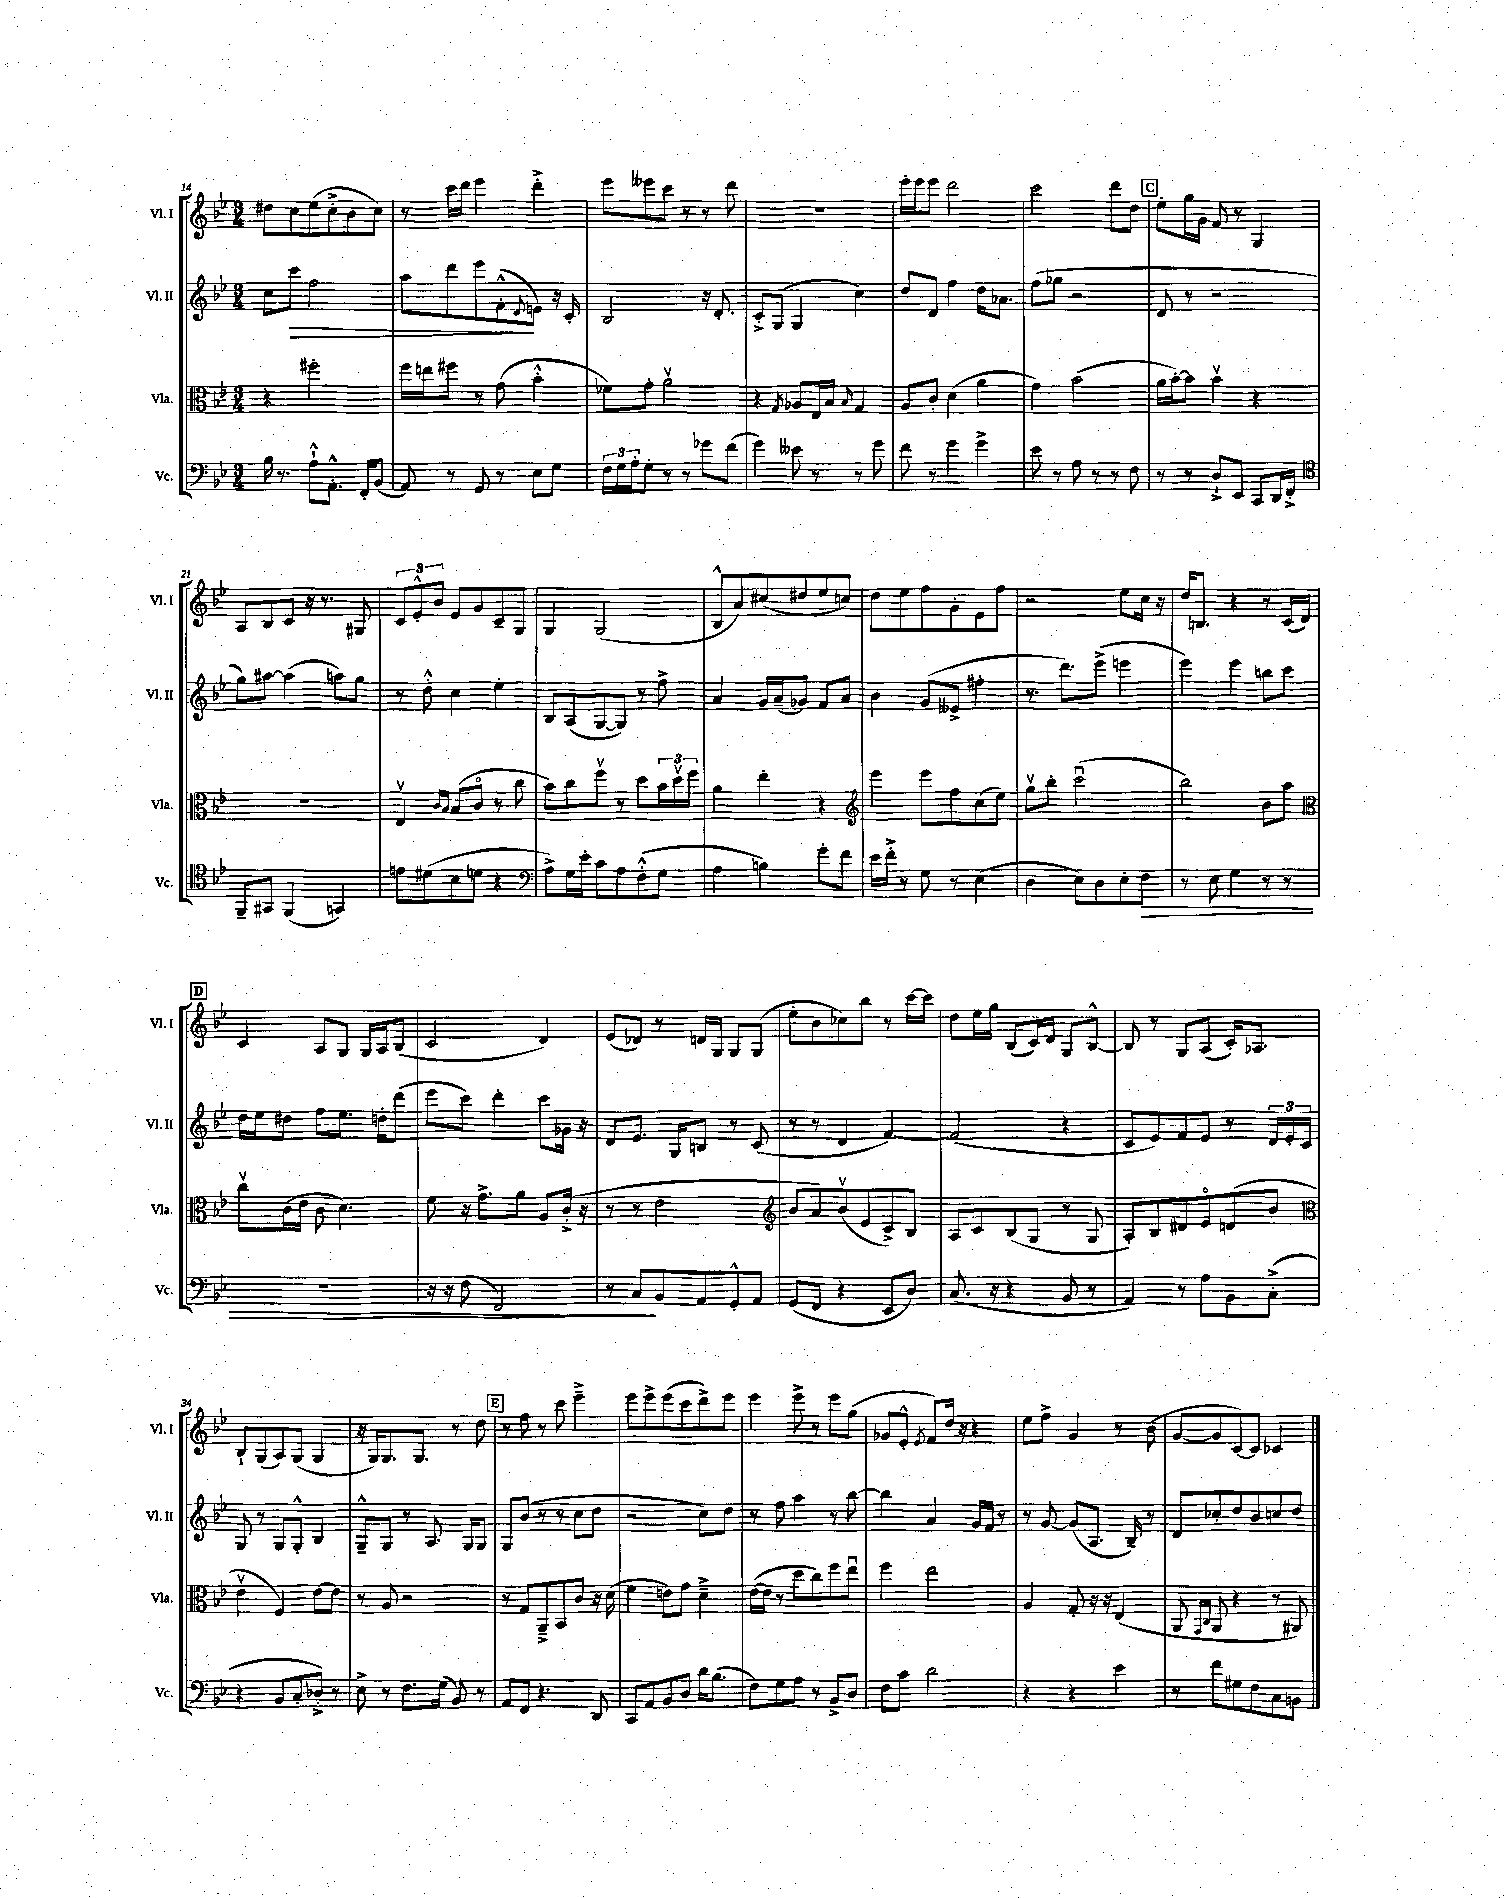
<<
\new StaffGroup <<
\new Staff = "s0" \with { instrumentName = "Vl. I" shortInstrumentName = "Vl. I" } {
    \clef treble \key bes \major \numericTimeSignature \time 3/4
    dis''8 c''8 ees''8( c''8-.-> bes'8 c''8) |
    r8 c'''16 d'''16 ees'''4 d'''4-.-> |
    ees'''8 eeses'''8 c'''8 r8 r8 d'''8 |
    R2. |
    ees'''16-. ees'''16 ees'''8 d'''2 |
    c'''2 d'''8 d''8 |
    \mark \markup { \box "C" } ees''8-. g''16 g'16 f'8 r8 g4 |
    a8 bes8 c'8 r16 r8. gis8 |
    \tuplet 3/2 { c'8 ees'8-.-^ bes'8 } ees'8 g'8 c'8-- g8 |
    g4 g2( |
    bes8-^ a'8) cis''8( dis''8 ees''8 c''8) |
    d''8 ees''8 f''8 g'8-. ees'8 f''8 |
    r2 ees''8 c''16 r16 |
    d''16 b8. r4 r8 c'16( d'16) |
    \mark \markup { \box "D" } c'4 a8 g8 g16 a16 bes8( |
    c'2 d'4) |
    ees'8( des'8) r8 d'16 g16 g8 g8( |
    ees''8-. bes'8 ces''8) bes''8 r8 c'''16~ c'''16 |
    d''8 ees''16 g''16 bes8( c'16) d'16 g8 bes8~-^ |
    bes8 r8 g8 a8( c'16-.) aes8. |
    bes8-! g8( a8) g8( g4 |
    r16 g16) g8. g8. r8 d''8 |
    \mark \markup { \box "E" } r8 f''8 r8 c'''8 ees'''4---> |
    ees'''8 ees'''8-> ees'''8( c'''8 d'''8->) ees'''8 |
    ees'''4 ees'''8-> r8 ees'''8 g''8( |
    ges'8 ees'8-.-^ \acciaccatura { ees'8 } f'8) d''16 r16 r4 |
    ees''8 f''8-> g'4 r8 bes'8( |
    g'8~ g'8 c'8~) c'8 ces'4 \bar "|." |
}
\new Staff = "s1" \with { instrumentName = "Vl. II" shortInstrumentName = "Vl. II" } {
    \clef treble \key bes \major \numericTimeSignature \time 3/4
    c''8 c'''8\> f''2 |
    a''8 d'''8 ees'''8 f'8-.-^\!( \appoggiatura { d'8 } e'8) r16 c'16-. |
    bes2 r16 d'8.-. |
    c'8-.-> g8( g4 c''4) |
    d''8 d'8 f''4 d''16 aes'8. |
    f''8( ges''8 r2 |
    \mark \markup { \box "C" } d'8 r8 r2 |
    g''8) ais''8~ ais''4( a''8) g''8 |
    r8 d''8-.-^ c''4 ees''4-. |
    bes8 a8( g8~ g8) r8 f''8-> |
    a'4 g'16 a'16--( ges'8) f'8 a'8 |
    bes'4 g'8( eeses'8-> fis''4-. |
    r8. d'''8.) ees'''8->( e'''4 |
    ees'''4) ees'''4 b''8 c'''8 |
    \mark \markup { \box "D" } d''16 ees''16 dis''8 f''8 ees''8. d''16-. d'''8( |
    ees'''8 c'''8) d'''4-. c'''8 ges'16 r16 |
    d'8 ees'8. g16 b8 r8 c'8( |
    r8 r8 d'4 f'4~) |
    f'2( r4 |
    c'8 ees'8) f'8 ees'8 r8 \tuplet 3/2 { d'16 ees'16-. c'16 } |
    g8 r8 g8 g8-.-^ bes4 |
    g8---^ g8 r8 a8. g16 g8 |
    \mark \markup { \box "E" } g8 bes'8( r8 r8 c''8 d''8 |
    r2 c''8) d''8 |
    r8 f''8 a''4 r8 bes''8~ |
    bes''4 a'4 g'16 f'16 r8 |
    r8 g'8~ g'8( a8. bes16--) r8 |
    d'8 ces''8-. d''8 bes'8 c''8 d''8 \bar "|." |
}
\new Staff = "s2" \with { instrumentName = "Vla." shortInstrumentName = "Vla." } {
    \clef alto \key bes \major \numericTimeSignature \time 3/4
    r4 fis''2-. |
    f''16 e''16 fis''8 r8 g'8( bes'4-.-^ |
    fes'8) g'8-. a'2\upbow |
    r4 \acciaccatura { g8 } aes8 ees16 bes16 \grace { bes16 } g4 |
    a8 c'8-. d'4( a'4 |
    g'4) bes'2( |
    \mark \markup { \box "C" } a'16 bes'16~-.) bes'8 bes'4\upbow r4 |
    R2. |
    ees4\upbow \grace { c'16 bes16 } bes8( c'8\flageolet r8 c''8 |
    bes'8) c''8 f''8\upbow r8 d''8 \tuplet 3/2 { bes'16 d''16\upbow f''16 } |
    a'4 ees''4-. r4 |
    \clef treble ees'''4 ees'''8 f''8 c''8( ees''8) |
    g''8\upbow bes''8-. c'''2\downbow( |
    bes''2) bes'8 a''8 |
    \mark \markup { \box "D" } \clef alto c''8\upbow c'16( ees'16 c'8 d'4.) |
    f'8 r16 g'8.-> a'8 a8 c'16-.->( r16 |
    r8 r8 ees'2 |
    \clef treble bes'8 a'8) bes'8\upbow( ees'8 c'8->) bes8 |
    a8 c'8 bes8( g8 r8 g8 |
    a8-.) bes8 dis'8 ees'8\flageolet d'8( bes'8 |
    \clef alto ees'4\upbow f4) ees'8~ ees'8 |
    r8 a8 r2 |
    \mark \markup { \box "E" } r8 g8 a,8---> bes,8 c'8 r16 d'16( |
    f'4 e'8) g'8 d'4---> |
    ees'16~( ees'16 r8 d''8 c''8) f''8 ees''8\downbow |
    f''4 ees''2 |
    a4 g8-. r16 r16 ees4( |
    a,8 \grace { g,16 c16 } a,8 r4 r8 ais,8) \bar "|." |
}
\new Staff = "s3" \with { instrumentName = "Vc." shortInstrumentName = "Vc." } {
    \clef bass \key bes \major \numericTimeSignature \time 3/4
    bes16 r8. a8-!-^ a,8.-.-^ f,16-. bes,8( |
    a,8) r8 g,8 r8 ees8 g8 |
    \tuplet 3/2 { f16 g16 a16-. } g8-. r8 r8 ges'8 f'8( |
    g'4) eeses'8 r8 r8 g'8 |
    f'8 r8 g'4 g'4-> |
    ees'8 r8 a8 r8 r8 f8 |
    \mark \markup { \box "C" } r8 r8 d8-!-> ees,8 c,8 d,16 f,16-.-> |
    \clef tenor f,8-- gis,8 f,4( g,4) |
    e'8 dis'8( bes8 d'8 r4 |
    \clef bass a8->) g16 ees'16-. c'8 a8 f8-.-^( g8 |
    a4 b4) g'8-. f'8 |
    ees'16 f'16-.-> r8 g8 r8 ees4( |
    d4 ees8) d8 ees8-. f8\> |
    r8 ees8 g4 r8 r8 |
    \mark \markup { \box "D" } R2. |
    r16 r16 f8( f,2) |
    r8 c8\! bes,8 a,8 g,8-.-^ a,8 |
    g,8( f,8 r4 ees,8 d8) |
    c8.( r16 r4 bes,8 r8 |
    a,4) r8 a8 bes,8 c8-.->( |
    r4 bes,8 c8-. des8-.->) r8 |
    ees8-> r8 f8. g16( bes,8) r8 |
    \mark \markup { \box "E" } a,8 f,8 r4. d,8 |
    c,8 a,8 bes,8 d8 d'16 bes8.( |
    f8) g8 a8 r8 bes,8-> d8 |
    f8 c'8 d'2 |
    r4 r4 ees'4 |
    r8 f'8 gis8 f8 c8 b,8 \bar "|." |
}
>>
>>
\layout { \context { \Score currentBarNumber = #14 } }
